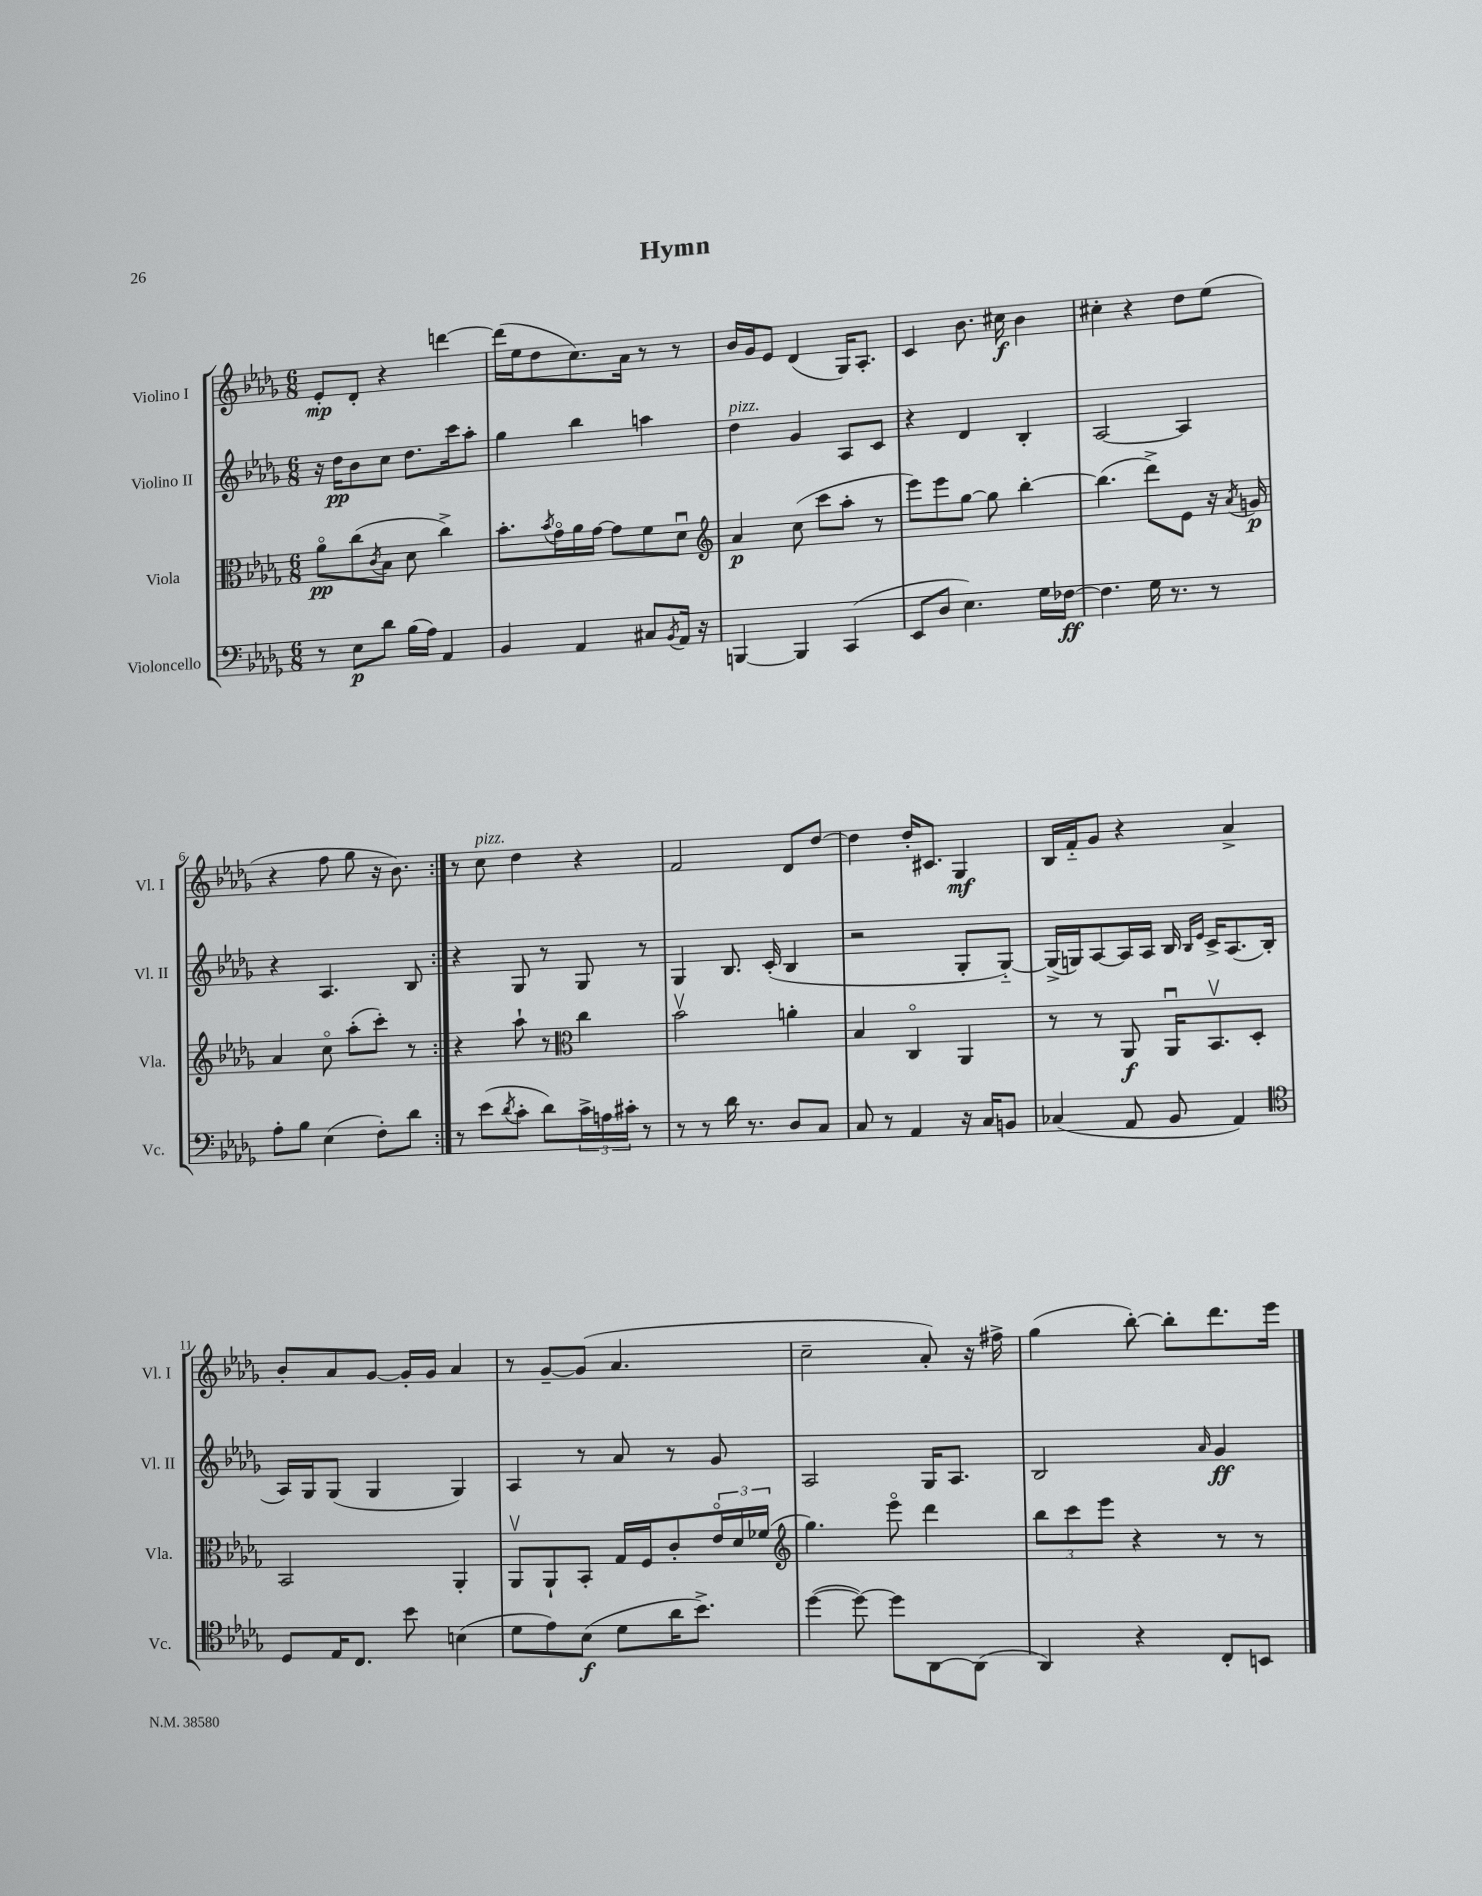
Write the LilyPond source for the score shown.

\header { title = "Hymn" }
<<
\new StaffGroup <<
\new Staff = "s0" \with { instrumentName = "Violino I" shortInstrumentName = "Vl. I" } {
    \clef treble \key des \major \numericTimeSignature \time 6/8
    \repeat volta 2 { ees'8-.\mp des'8-. r4 d'''4~ |
    d'''16( ees''16 des''8 c''8.) aes'16 r8 r8 |
    bes'16 ges'16 ees'8 des'4( ges16) aes8.-. |
    c'4 bes'8. cis''16\f bes'4 |
    cis''4-. r4 des''8 ees''8( |
    r4 f''8 ges''8 r16 bes'8.) | }
    r8 c''8^\markup { \italic "pizz." } des''4 r4 |
    f'2 des'8 des''8~ |
    des''4 des''16-. cis'8. ges4\mf |
    bes16 f'16-_ ges'8 r4 aes'4-> |
    bes'8-. aes'8 ges'8~ ges'16-. ges'16 aes'4 |
    r8 ges'8~-- ges'8( aes'4. |
    c''2-- aes'8-.) r16 fis''16-> |
    ges''4( bes''8~-.) bes''8-. des'''8. ees'''16 \bar "|." |
}
\new Staff = "s1" \with { instrumentName = "Violino II" shortInstrumentName = "Vl. II" } {
    \clef treble \key des \major \numericTimeSignature \time 6/8
    \repeat volta 2 { r16 des''16\pp bes'8 c''8 des''8. c'''16 aes''8-. |
    ges''4 bes''4 a''4 |
    des''4^\markup { \italic "pizz." } ges'4 aes8 c'8 |
    r4 des'4 bes4-. |
    aes2~ aes4 |
    r4 aes4. bes8 | }
    r4 ges8 r8 ges8 r8 |
    ges4 bes8. c'16-.( bes4 |
    r2 ges8-. ges8~-_) |
    ges16->( g16) aes8~ aes16 aes16 bes16 \grace { bes16 ees'16 } c'16-> aes8.( bes16-. |
    aes16) ges16 ges8( ges4 ges4) |
    aes4 r8 aes'8 r8 ges'8 |
    aes2 ges16 aes8. |
    bes2 \grace { aes'16 } ges'4\ff \bar "|." |
}
\new Staff = "s2" \with { instrumentName = "Viola" shortInstrumentName = "Vla." } {
    \clef alto \key des \major \numericTimeSignature \time 6/8
    \repeat volta 2 { aes'8\flageolet\pp c''8( \acciaccatura { c'8 } bes8 des'8 c''4->) |
    bes'8.-. \acciaccatura { bes'8 } ges'16\flageolet aes'16 ges'16~ ges'8 f'8 des'8\downbow |
    \clef treble aes'4\p c''8( c'''8 aes''8-. r8 |
    ees'''8) ees'''8 ges''8~ ges''8 bes''4~-. |
    bes''4.( des'''8->) ees'8 r16 \acciaccatura { aes'8 } g'16\p |
    aes'4 c''8\flageolet aes''8-.( c'''8-.) r8 | }
    r4 aes''8-! r8 \clef alto c''4 |
    bes'2\upbow a'4-. |
    bes4 c4\flageolet aes,4 |
    r8 r8 aes,8\f aes,16\downbow bes,8.\upbow des8-. |
    bes,2 aes,4-. |
    aes,8\upbow aes,8-! bes,8-. ges16 f16 c'8-. \tuplet 3/2 { ees'16\flageolet des'16 fes'16( } |
    \clef treble ges''4.) ees'''8\flageolet des'''4 |
    \tuplet 3/2 { bes''8 c'''8 ees'''8 } r4 r8 r8 \bar "|." |
}
\new Staff = "s3" \with { instrumentName = "Violoncello" shortInstrumentName = "Vc." } {
    \clef bass \key des \major \numericTimeSignature \time 6/8
    \repeat volta 2 { r8 ees8\p des'8 bes16( aes16) aes,4 |
    bes,4 aes,4 cis8 \acciaccatura { bes,8 } aes,16 r16 |
    b,,4~ b,,4 c,4( |
    ees,8 des8 ees4.) ges16 fes16~\ff |
    fes4. ges16 r8. r8 |
    aes8-. bes8 ees4( f8-.) des'8 | }
    r8 ees'8( \acciaccatura { des'8 } c'8-. des'8) \tuplet 3/2 { c'16-> a16 cis'16-. } r8 |
    r8 r8 des'16 r8. des8 c8 |
    c8 r8 aes,4 r16 c16 b,8 |
    ces4( aes,8 bes,8 aes,4) |
    \clef tenor des8 ees16 c8. bes'8 b4( |
    des'8 ees'8) bes8\f( des'8 aes'16 bes'8.->) |
    des''4~( des''8~) des''8 aes,8~ aes,8( |
    aes,4) r4 c8-. b,8 \bar "|." |
}
>>
>>
